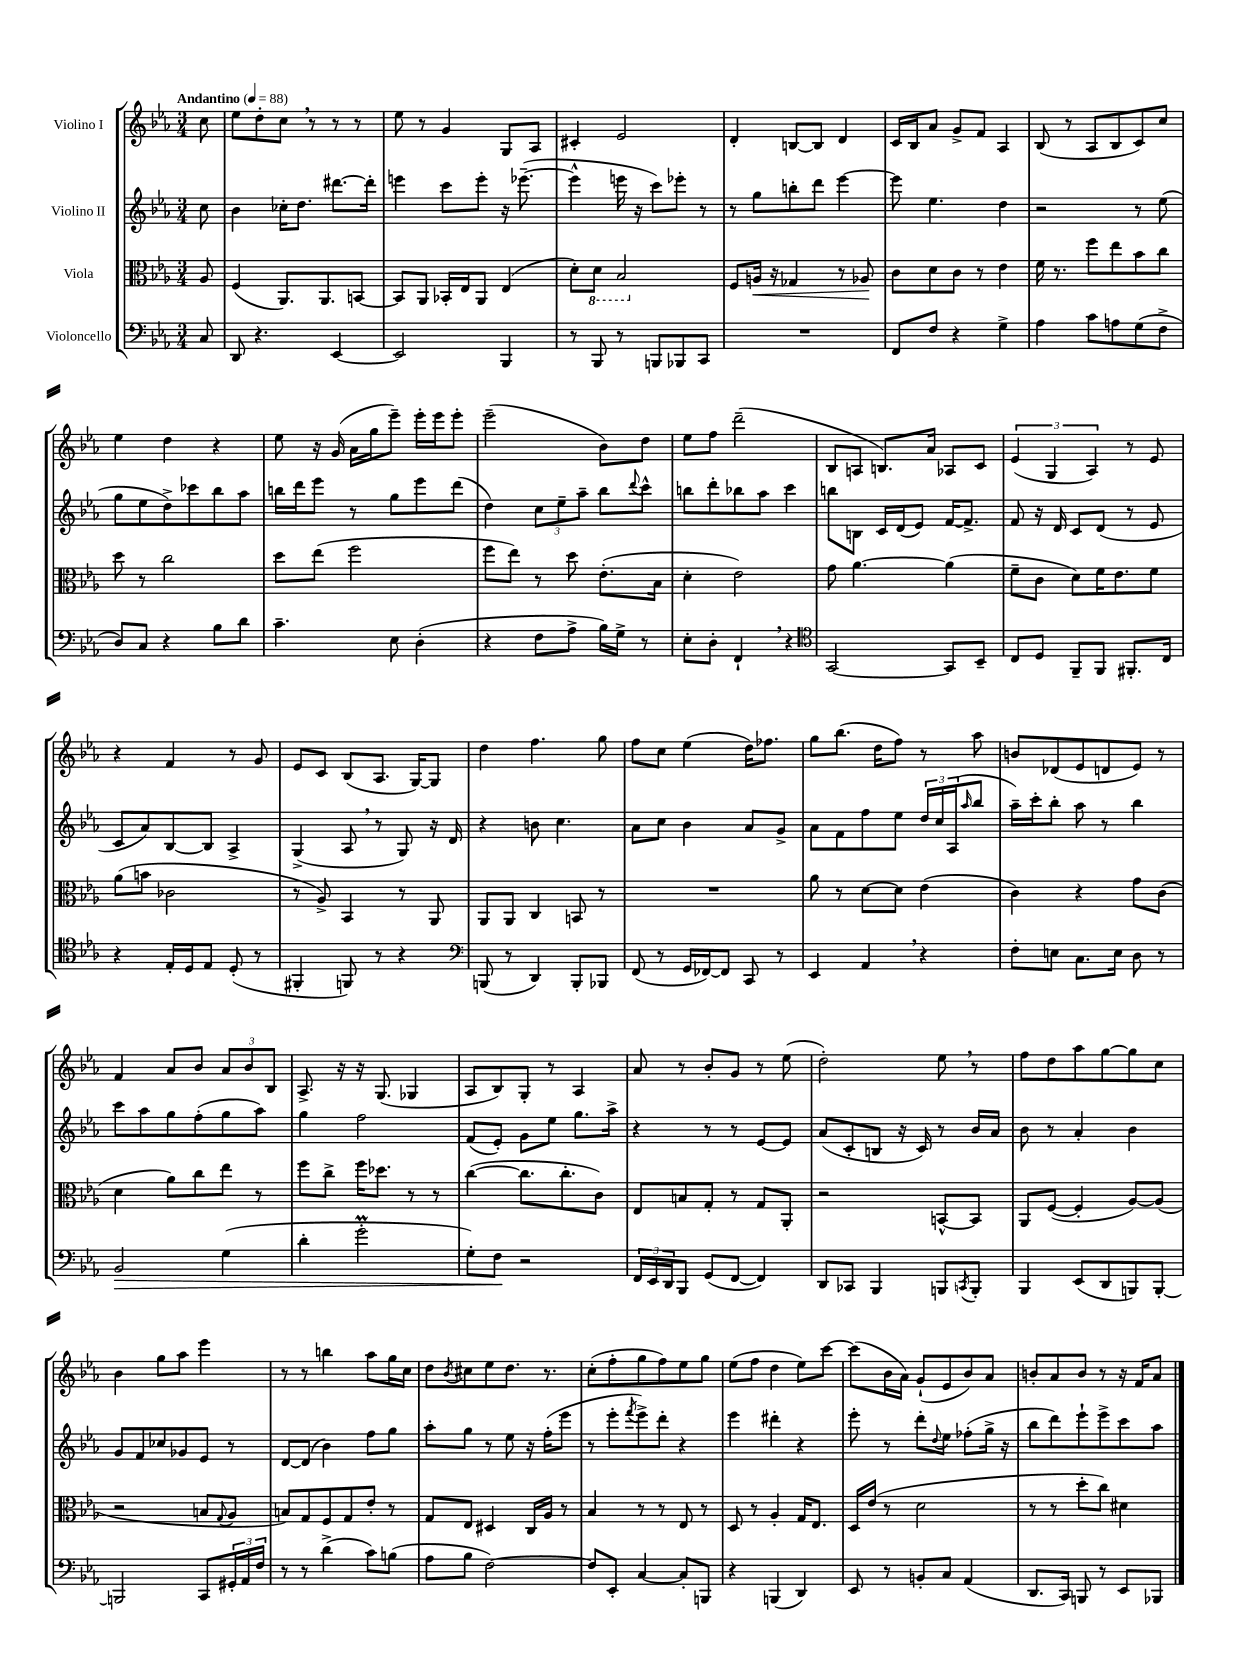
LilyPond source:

<<
\new StaffGroup <<
\new Staff = "s0" \with { instrumentName = "Violino I" } {
    \clef treble \key ees \major \numericTimeSignature \time 3/4 \partial 8 \tempo "Andantino" 4 = 88
    c''8 |
    ees''8 d''8-. c''8 \breathe r8 r8 r8 |
    ees''8 r8 g'4 g8 aes8 |
    cis'4-. ees'2 |
    d'4-. b8~ b8 d'4 |
    c'16 bes16 aes'8 g'8-> f'8 aes4 |
    bes8( r8 aes8 bes8 c'8) c''8 |
    ees''4 d''4 r4 |
    ees''8 r16 g'16( aes'16 g''16 ees'''8--) ees'''16-. ees'''16 ees'''8-. |
    ees'''2--( bes'8) d''8 |
    ees''8 f''8 d'''2--( |
    bes8 a8 b8.) aes'16 aes8 c'8 |
    \tuplet 3/2 { ees'4( g4 aes4) } r8 ees'8 |
    r4 f'4 r8 g'8 |
    ees'8 c'8 bes8( aes8. g16~) g8 |
    d''4 f''4. g''8 |
    f''8 c''8 ees''4( d''16) fes''8. |
    g''8 bes''8.( d''16 f''8) r8 aes''8 |
    b'8 des'8( ees'8 d'8 ees'8) r8 |
    f'4 aes'8 bes'8 \tuplet 3/2 { aes'8 bes'8 bes8 } |
    aes8.-> r16 r16 g8.( ges4 |
    aes8 bes8) g8-. r8 aes4 |
    aes'8 r8 bes'8-. g'8 r8 ees''8( |
    d''2-.) ees''8 \breathe r8 |
    f''8 d''8 aes''8 g''8~ g''8 c''8 |
    bes'4 g''8 aes''8 ees'''4 |
    r8 r8 b''4 aes''8 g''16 c''16 |
    d''8 \acciaccatura { bes'8 } cis''8 ees''8 d''8. r8. |
    c''8-.( f''8-. g''8 f''8) ees''8 g''8 |
    ees''8( f''8 d''4 ees''8) c'''8~ |
    c'''8( bes'16 aes'16) g'8-!( ees'8 bes'8) aes'8 |
    b'8-. aes'8 b'8 r8 r16 f'16 aes'8 \bar "|." |
}
\new Staff = "s1" \with { instrumentName = "Violino II" } {
    \clef treble \key ees \major \numericTimeSignature \time 3/4 \partial 8
    c''8 |
    bes'4 ces''16-. d''8. dis'''8.~ dis'''16-. |
    e'''4 c'''8 e'''8-. r16 ees'''8.~--( |
    ees'''4-^ e'''16 r16 c'''8) ees'''8-. r8 |
    r8 g''8 b''8-. d'''8 ees'''4~ |
    ees'''8 ees''4. d''4 |
    r2 r8 ees''8( |
    g''8 ees''8 d''8->) ces'''8 bes''8 aes''8 |
    b''16 d'''16 ees'''8 r8 g''8 ees'''8 d'''8( |
    d''4) \tuplet 3/2 { c''8 ees''8-- aes''8-- } bes''8 \appoggiatura { d'''8 } c'''8-^ |
    b''8 d'''8-. bes''8 aes''8 c'''4 |
    b''8 b8 c'16 d'16( ees'8) f'16~ f'8.-> |
    f'8 r16 d'16 c'8 d'8( r8 ees'8 |
    c'8 aes'8) bes8~ bes8 aes4-> |
    g4->( aes8 \breathe r8 g8) r16 d'16 |
    r4 b'8 c''4. |
    aes'8 c''8 bes'4 aes'8 g'8-> |
    aes'8 f'8 f''8 ees''8 \tuplet 3/2 { d''16 c''16 aes16( } \grace { aes''16 } bes''8 |
    aes''16--) c'''16-. bes''8-. aes''8 r8 bes''4 |
    c'''8 aes''8 g''8 f''8-.( g''8 aes''8) |
    g''4 f''2 |
    f'8( ees'8-.) g'8 ees''8 g''8. aes''16-> |
    r4 r8 r8 ees'8~ ees'8 |
    aes'8( c'8-. b8 r16 c'16) r8 bes'16 aes'16 |
    bes'8 r8 aes'4-. bes'4 |
    g'8 f'8 ces''8 ges'8 ees'8 r8 |
    d'8~ d'8( bes'4) f''8 g''8 |
    aes''8-. g''8 r8 ees''8 r16 f''16-.( ees'''8 |
    r8 ees'''8-. \acciaccatura { f'''8 } ees'''8->) d'''8-. r4 |
    ees'''4 dis'''4-. r4 |
    ees'''8-. r8 d'''8-. \appoggiatura { d''8 } ees''8 fes''8-.( g''16-> r16 |
    bes''8 d'''8) ees'''8-! ees'''8-> c'''8 aes''8 \bar "|." |
}
\new Staff = "s2" \with { instrumentName = "Viola" } {
    \clef alto \key ees \major \numericTimeSignature \time 3/4 \partial 8
    aes8 |
    f4( aes,8.) aes,8. b,8~ |
    b,8 aes,8 bes,16-. ees16 aes,8 ees4( |
    d'8-.) \ottava #-1 d8 bes,2 \ottava #0 |
    f8 a16\< r16 ges4 r8 aes8\! |
    c'8 d'8 c'8 r8 ees'4 |
    f'16 r8. f''8 ees''8 bes'8 c''8 |
    d''8 r8 c''2 |
    d''8 ees''8( f''2 |
    f''8 ees''8) r8 d''8 ees'8.-.( bes16 |
    d'4-. ees'2) |
    g'8 aes'4.~ aes'4( |
    f'8-- c'8 d'8) f'16 ees'8. f'8 |
    aes'8( b'8 ces'2 |
    r8 aes8->) bes,4 r8 aes,8 |
    aes,8 aes,8 c4 b,8 r8 |
    R2. |
    aes'8 r8 d'8~ d'8 ees'4( |
    c'4) r4 g'8 c'8( |
    d'4 aes'8) c''8 ees''8 r8 |
    f''8 c''8-> f''16 des''8. r8 r8 |
    c''4~( c''8. c''8.-. c'8) |
    ees8 b8 g8-. r8 g8 aes,8-. |
    r2 b,8~-^ b,8 |
    aes,8 f8~( f4-. aes8~) aes8( |
    r2 b8 \appoggiatura { g8 } aes8 |
    b8) g8 f8 g8 ees'8-. r8 |
    g8 ees8 dis4 c16 aes16 r8 |
    bes4 r8 r8 ees8 r8 |
    d8 r8 aes4-. g16 ees8. |
    d16 ees'16( r8 d'2 |
    r8 r8 d''8-. c''8) dis'4 \bar "|." |
}
\new Staff = "s3" \with { instrumentName = "Violoncello" } {
    \clef bass \key ees \major \numericTimeSignature \time 3/4 \partial 8
    c8 |
    d,8 r4. ees,4~ |
    ees,2 bes,,4 |
    r8 bes,,8 r8 b,,8 bes,,8 c,8 |
    R2. |
    f,8 f8 r4 g4-> |
    aes4 c'8 a8 g8( f8-> |
    d8) c8 r4 bes8 d'8 |
    c'4.-- ees8 d4-.( |
    r4 f8 aes8-> bes16) g16-> r8 |
    ees8-. d8-. f,4-! \breathe r4 |
    \clef tenor g,2~ g,8 bes,8-- |
    c8 d8 f,8-- f,8 fis,8.-. c16 |
    r4 ees16-. d16 ees8 d8-.( r8 |
    fis,4-. f,8) r8 r4 |
    \clef bass b,,8( r8 d,4) b,,8-. bes,,8 |
    f,8( r8 g,16 fes,16~) fes,8 c,8 r8 |
    ees,4 aes,4 \breathe r4 |
    f8-. e8 c8. e16 d8 r8 |
    bes,2\> g4( |
    d'4-. g'2-.\prall |
    g8-.) f8\! r2 |
    \tuplet 3/2 { f,16 ees,16 d,16 } bes,,8 g,8( f,8~ f,4) |
    d,8 ces,8 bes,,4 b,,8 \acciaccatura { c,8 } b,,8-. |
    bes,,4 ees,8( d,8 b,,8) b,,8~-. |
    b,,2 c,8 \tuplet 3/2 { gis,16-. aes,16 f16 } |
    r8 r8 d'4->( c'8) b8( |
    aes8 bes8 f2~) |
    f8 ees,8-. c4~ c8-. b,,8 |
    r4 b,,4( d,4) |
    ees,8 r8 b,8-. c8 aes,4( |
    d,8. c,16) b,,8 r8 ees,8 bes,,8 \bar "|." |
}
>>
>>
\layout { \context { \Score \remove "Bar_number_engraver" } }
